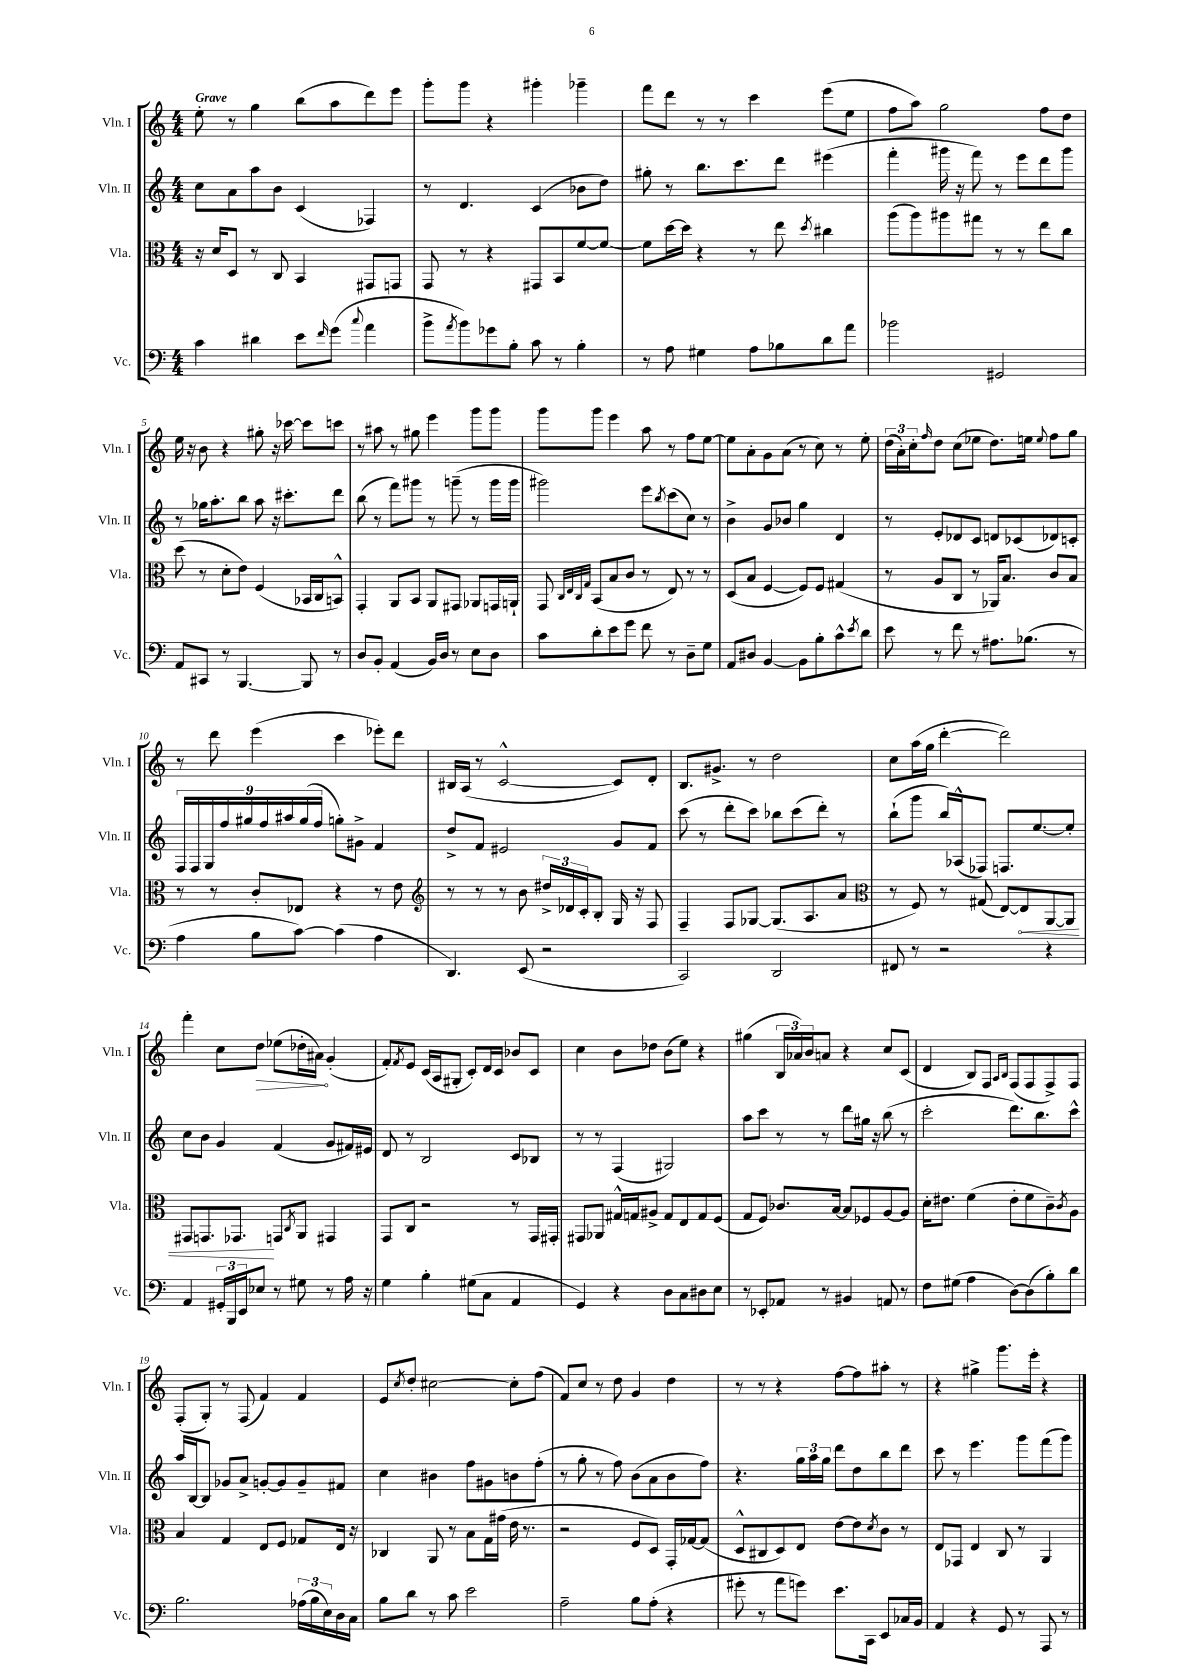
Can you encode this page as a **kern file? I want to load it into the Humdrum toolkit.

**kern	**kern	**kern	**kern
*staff4	*staff3	*staff2	*staff1
*clefF4	*clefC3	*clefG2	*clefG2
*k[]	*k[]	*k[]	*k[]
*M4/4	*M4/4	*M4/4	*M4/4
4c\	16r	8cc\L	8ee'\
.	16d/LK	.	.
.	8D/J	8a\	8r
4d#\	8r	8aa\	4gg\
.	8C/	8b\J	.
8e\L	4BB/	(4c/	(8bb\L
16qqf/	.	.	.
(8g\J	.	.	8aa\
8qqcc/	.	.	.
4a\	8GG#/L	4F-/)	8ddd\)
.	8GG/J	.	8eee\J
=	=	=	=
8b^\L	8GG/	8r	8ggg'\L
8qa/	.	.	.
8b\)	8r	4.d/	8ggg\J
8g-\	4r	.	4r
8B'\J	.	.	.
8c\	8GG#/L	(4c/	4ggg#'\
8r	8BB/	.	.
4B'\	[8f/	8b-\L	4ggg-~\
.	8f/_J	8dd\J)	.
=	=	=	=
8r	8f\]L	8gg#'\	8fff\L
8A\	[16dd\L	8r	8ddd\J
.	16dd\]JJ	.	.
4G#\	4r	8.bb\L	8r
.	.	.	8r
.	.	8.ccc\	.
8A\L	8r	.	4ccc\
8B-\	8ee\	8ddd\J	.
.	8qdd/	.	.
8d\	4cc#\	(4eee#\	(8eee\L
8a\J	.	.	8ee\J
=	=	=	=
2b-\	(8aa\L	4fff'\	8ff\L
.	8aa\)	.	8aa\J)
.	8aa#\	16ggg#\	2gg\
.	.	16r	.
.	8gg#\J	8fff\)	.
2GG#/	8r	8r	.
.	8r	8eee\L	.
.	8ee\L	8ddd\	8ff\L
.	8cc\J	8ggg#\J	8dd\J
=	=	=	=
8AA/L	(8dd\	8r	16ee\
.	.	.	16r
8CC#/J	8r	16gg-\LK	8b\
.	.	8.aa'\	.
8r	8d'\L	.	4r
[4.BBB/	8e\J)	8bb\J	.
.	(4F/	8aa\	8gg#'\
.	.	16r	16r
.	.	8.ccc#'\L	[16ccc-\
8BBB/]	16BB-/LL	.	8ccc-\]L
.	16C/J	.	.
8r	8BB^^/J)	8ddd\J	8ccc\J
=	=	=	=
8D/L	4GG'/	(8bb\	8r
8BB'/J	.	8r	8aa#\
(4AA/	8AA/L	8fff\L)	8r
.	8BB/J	8ggg#\J	8gg#\
16BB/LL)	8AA/L	8r	4eee\
16D/JJ	.	.	.
8r	8GG#/J	(8ggg~\	.
8E\L	8AA-/L	8r	8ggg\L
8D\J	16GG/L	16ggg\LL	8ggg\J
.	16AA`/JJ	16ggg\JJ	.
=	=	=	=
8c\L	8GG/	2ggg#\)	8ggg\L
.	32qqC/LLL	.	.
.	32qqE/	.	.
.	32qqC/	.	.
.	32qqG/JJJ	.	.
8d'\	(8BB/L	.	8ggg\J
8e\	8B/	.	4eee\
8g\J	8c/J	.	.
8f\	8r	8eee\L	8aa\
.	.	8qbb/	.
8r	8E/)	(8ccc\	8r
8D~\L	8r	8cc\J)	8ff\L
8G\J	8r	8r	[8ee\J
=	=	=	=
8AA/L	(8D/L	4b^\	8ee\]L
8D#/J	8B/J	.	8a'\
[4BB/	[4F/	8g/L	8g\
.	.	8b-/J	(8a\J
8BB\]L	8F/]L)	4gg\	8r
8B'\	8F/J	.	8cc\)
8c^^\	(4G#/	4d/	8r
8qe/	.	.	.
8d\J	.	.	8ee'\
=	=	=	=
8e\	8r	8r	(24dd\LL
.	.	.	24a'\)
.	.	.	24cc'\J
.	.	.	16qqff/
8r	8A/L	8e'/L	8dd\J
8f\	8C/J	8d-/	(8cc\L
8r	8r	8c/J	8ee-\J
8.A#\L	16AA-/LK)	8d/L	8.dd\L)
.	8.B/J	.	.
.	.	(8c-/	.
(8.B-\J	.	.	16ee\Jk
.	.	.	8qqee/
.	8c/L	8d-/)	8ff\L
8r	8B/J	8c'/J	8gg\J
=	=	=	=
4A\	8r	18F/LL	8r
.	.	18F/	.
.	.	18G/	.
.	8r	.	8ddd\
.	.	18ff/	.
.	.	18gg#/	.
8B\L	8c'/L	.	(4eee\
.	.	18ff/	.
.	.	18aa#/	.
[8c\J)	8E-/J	.	.
.	.	(18gg#/	.
.	.	18ff/JJ	.
(4c\]	4r	8gg'\L)	4ccc\
.	.	8g#^\J	.
4A\	8r	4f/	8eee-'\L)
.	8e\	.	8ddd\J
=	=	=	=
*	*clefG2	*	*
4.DD/)	8r	8dd^/L	16B#/LL
.	.	.	(16A/JJ
.	8r	8f/J	8r
.	8r	2e#/	[2c^^/
(8EE/	8b\	.	.
2r	24dd#^/LL	.	.
.	24d-/	.	.
.	24c'/J	.	.
.	8B'/J	.	.
.	16G/	8g/L	8c/]L)
.	16r	.	.
.	8F/	8f/J	8d'/J
=	=	=	=
2CC/)	4F~/	(8ccc\	8.B/L
.	.	8r	.
.	.	.	8.g#^/J
.	8F/L	8ddd'\L	.
.	[8G-/J	8ccc\J)	8r
2DD/	(8.G-/]L	8bb-\L	2dd\
.	.	(8ccc\	.
.	8.A/	.	.
.	.	8ddd'\J)	.
.	8a/J	8r	.
=	=	=	=
*	*clefC3	*	*
8FF#/	8r	(8bb`\L	8cc\L
8r	8F/)	8ggg\J	(16aa\L
.	.	.	16gg\JJ
2r	8r	16bb/LL)	[4ddd'\
.	.	(16A-^^/J	.
.	(8G#/	8F-/J)	.
.	[8E/L)	8.F/L	2ddd\])
.	8E/]	.	.
.	.	[8.ee/	.
4r	[8AA/	.	.
.	8AA/]J	8ee'/]J	.
=	=	=	=
4AA/	8GG#/L	8cc\L	4fff'\
.	8.GG/	8b\J	.
24GG#'/LL	.	4g/	8cc\L
24BBB/	.	.	.
.	8.GG-/J	.	.
24EE/J	.	.	.
8E-/J	.	.	8dd\J
8r	8GG/L	(4f/	(8ee-\L
.	8qC/	.	.
8G#\	8AA/J	.	16dd-'\L
.	.	.	16a#\JJ)
8r	4GG#/	8g/L	(4g'/
16A\	.	16f#/L)	.
16r	.	16e#/JJ	.
=	=	=	=
4G\	8GG/L	8d/	8f'/L)
.	.	.	8qf/
.	8C/J	8r	8e/J
4B'\	2r	2B/	(16c/LL
.	.	.	16A/J
.	.	.	8G#'/J
(8G#\L	.	.	8c'/L)
8C\J	.	.	16d/L
.	.	.	16c/JJ
4AA/	8r	8c/L	8b-/L
.	16GG/LL	8B-/J	8c/J
.	16GG#'/JJ	.	.
=	=	=	=
4GG/)	8GG#/L	8r	4cc\
.	8AA-/J	8r	.
4r	16G#^^/LL	(4F/	8b\L
.	16G/J	.	.
.	8A#^/J	.	8dd-\J
8D\L	8G/L	2G#/)	(8b\L
8C\	8E/	.	8ee\J)
8D#\	8G/	.	4r
8E\J	(8F/J	.	.
=	=	=	=
8r	8G/L	8aa\L	(4gg#\
8EE-'/L	8F/J)	8ccc\J	.
8AA-/J	8.c-/L	8r	24B/LL
.	.	.	24a-/)
.	.	.	24b/J
8r	.	8r	8a/J
.	[16B/Jk	.	.
4BB#/	8B/]L	8ddd\L	4r
.	8F-/	16gg#\Jk	.
.	.	16r	.
8AA/	[8A/	(8bb\	8cc/L
8r	8A/]J	8r	(8c/J
=	=	=	=
8F\L	16d'\LK	2ccc'\	4d/
.	8.e#\J	.	.
(8G#\J	.	.	.
4A\	(4f\	.	8B/L)
.	.	.	8F/J
.	.	.	16qqA/LL
.	.	.	16qqB/JJ
[8D\L)	8e#'\L	8.ddd\L)	(8F/L
(8D\]	8f\	.	8F/
.	.	8.bb\	.
8B'\)	8c~\)	.	8F^/)
.	8qc/	.	.
8d\J	8A\J	8ccc^^\J	8F/J
=	=	=	=
2.B\	4B/	16aa/LL	(8F'/L
.	.	[16B/J	.
.	.	8B/]J	8G'/J)
.	4G/	8g-/L	8r
.	.	8a^/J	(8F/
.	8E/L	[8g'/L	4f/)
.	8F/J	8g/]	.
(24A-\LL	8G-/L	8g~/	4f/
24B\	.	.	.
24E\)	.	.	.
16D\	16E/Jk	8f#/J	.
16C\JJ	16r	.	.
=	=	=	=
8B\L	4C-/	4cc\	8e/L
.	.	.	8qcc/
8d\J	.	.	8dd'/J
8r	8AA/	4b#\	[2cc#\
8c\	8r	.	.
2e\	8B\L	8ff\L	.
.	16G\L	8g#\	.
.	(16g#\JJ	.	.
.	16e\	8b\	8cc#'\]L
.	8.r	.	.
.	.	(8ff'\J	(8ff\J
=	=	=	=
2A~\	2r	8r	8f/L)
.	.	8gg'\	8cc/J
.	.	8r	8r
.	.	8ff\)	8dd\
8B\L	8F/L	(8b\L	4g/
(8A'\J	8D/J)	8a\	.
4r	16GG'/LL	8b\	4dd\
.	[16G-/J	.	.
.	(8G-/]J	8ff\J)	.
=	=	=	=
8g#'\	8D^^/L	4.r	8r
8r	8C#/	.	8r
8a\L	8D/)	.	4r
8g\J)	8E/J	24gg\LL	.
.	.	24aa\	.
.	.	24gg\JJ	.
8.e\L	[8e\L	8ddd\L	[8ff\L
.	8e\]	8dd\	8ff\]
16CC\Jk	.	.	.
.	8qd/	.	.
8EE/L	8c\J	8bb\	8aa#'\J
16C-/L	8r	8ddd\J	8r
16BB/JJ	.	.	.
=	=	=	=
4AA/	8E/L	8ccc\	4r
.	8GG-/J	8r	.
4r	4E/	4.eee\	4gg#^\
8GG/	8C/	.	8.ggg\L
8r	8r	8ggg\L	.
.	.	.	16eee'\Jk
8AAA/	4AA/	(8fff\	4r
8r	.	8ggg\J)	.
==	==	==	==
*-	*-	*-	*-
